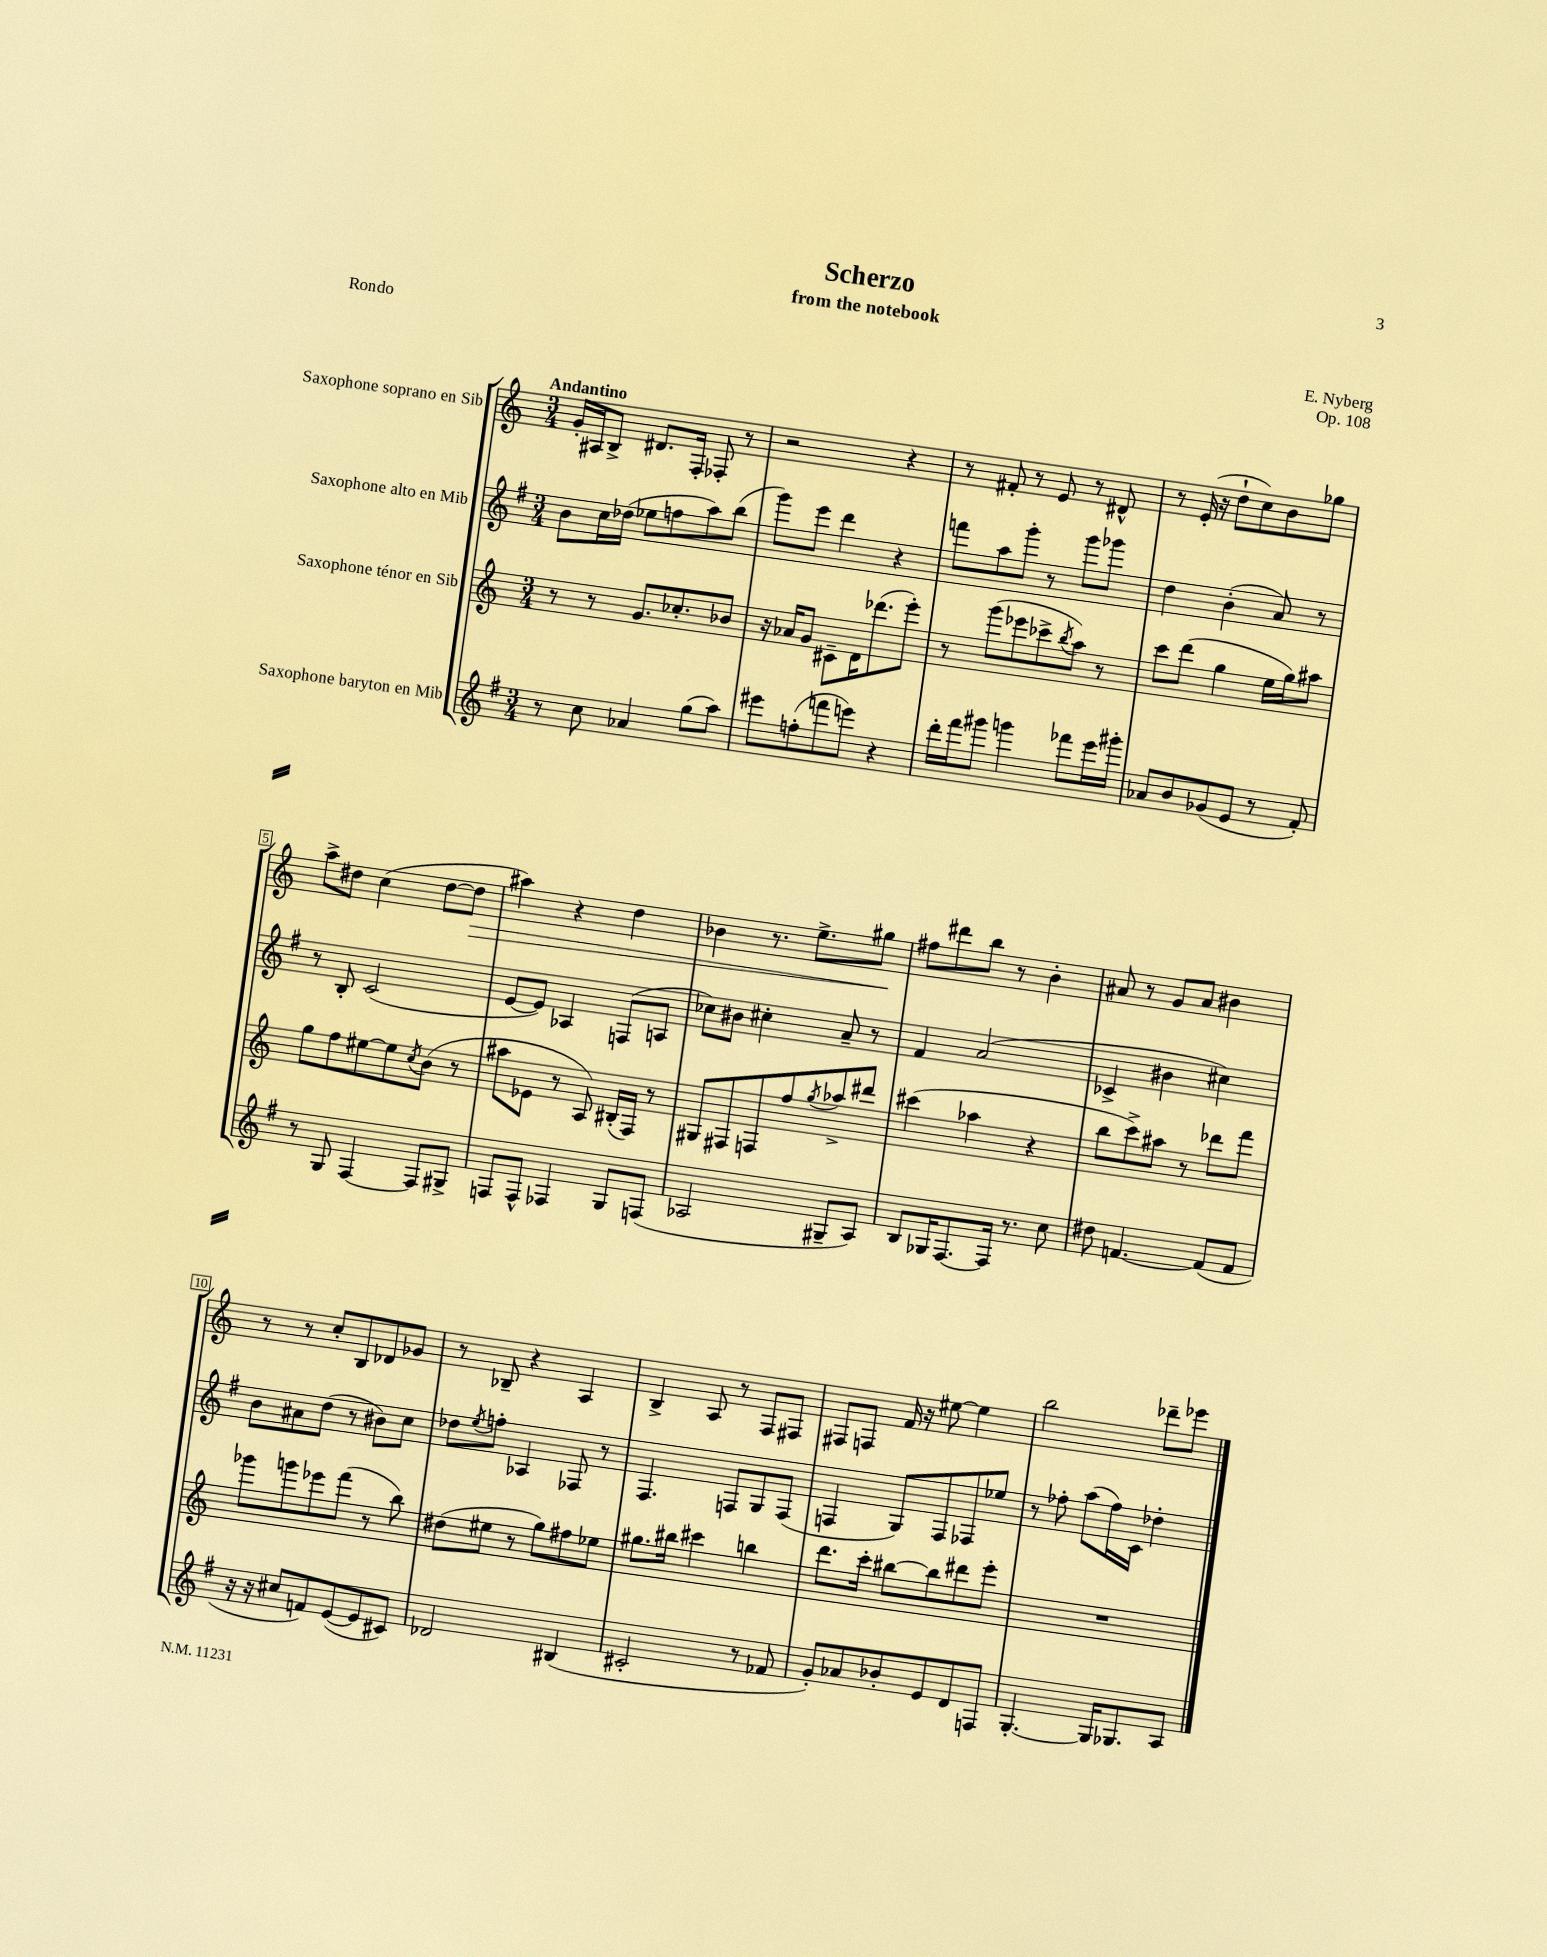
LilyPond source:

\header { title = "Scherzo" composer = "E. Nyberg" subtitle = "from the notebook" opus = "Op. 108" piece = "Rondo" }
<<
\new StaffGroup <<
\new Staff = "s0" \with { instrumentName = "Saxophone soprano en Sib" } {
    \clef treble \key c \major \numericTimeSignature \time 3/4 \tempo "Andantino"
    g'16-. ais16 b8-> dis'8. f16-. fes8-. r8 |
    r2 r4 |
    r8 fis'8-. r8 e'8 r8 dis'8-^ |
    r8 e'16-.( r16 d''8-! c''8) b'8 ges''8 |
    a''8-> dis''8 c''4( dis''8~ dis''8\> |
    ais''4) r4 d''4 |
    bes'4 r8. e''8.-> gis''8\! |
    fis''8 dis'''8 b''8 r8 b'4-. |
    ais'8 r8 g'8 ais'8 bis'4 |
    r8 r8 c''8-. b8 des'8 ges'8 |
    r8 bes8-- r4 a4 |
    b4-> a8 r8 f8 fis8 |
    fis8 f8 f'16 r16 eis''8~ eis''4 |
    b''2 des'''8-- ees'''8 \bar "|." |
}
\new Staff = "s1" \with { instrumentName = "Saxophone alto en Mib" } {
    \clef treble \key g \major \numericTimeSignature \time 3/4
    b'8 c''16 des''16( ees''8 f''8 a''8) b''8( |
    g'''8) e'''8 d'''4 r4 |
    f'''8 a''8 g'''8-. r8 g'''8 ges'''8 |
    d''4 b'4-.( a'8) r8 |
    r8 b8-. c'2( |
    e'8~ e'8) aes4 f8( a8 |
    ces''8) bis'8 cis''4-. a'8-- r8 |
    fis'4 a'2( |
    ces'4-> bis'4 cis''4) |
    b'8 ais'8 d''8( r8 bis'8) c''8 |
    des''8 \acciaccatura { e''8 } f''8-. aes4 fes8 r8 |
    fis4. f8 g8 f8( |
    f4 g8) f8 fes8 ees''8 |
    r8 fes''8-. a''8( fes''16) c'16 des''4-. \bar "|." |
}
\new Staff = "s2" \with { instrumentName = "Saxophone ténor en Sib" } {
    \clef treble \key c \major \numericTimeSignature \time 3/4
    r8 r8 g'8. ces''8.-. bes'8 |
    r16 aes'16 g'8 cis'8-- d'16 des'''8.( e'''8-.) |
    r8 g'''8( ees'''8 ces'''8-> \acciaccatura { b''8 } a''8) r8 |
    c'''8 d'''8( g''4 e''16 g''16) ais''8 |
    g''8 f''8 eis''8~ eis''8 \acciaccatura { c''8 } b'8( r8 |
    ais''8 ees'8 r8 a8) bis16-.( f16) r8 |
    gis8 fis8 f8 f''8 \acciaccatura { g''8 } aes''8-> dis'''8 |
    cis'''4( aes''4 r4 |
    b''8 c'''8->) ais''8 r8 des'''8 f'''8 |
    ges'''8 g'''8 ees'''8 f'''8( r8 b''8) |
    dis''8( eis''8 r8 g''8) fis''8 ees''8 |
    gis''8. bis''16 cis'''4 b''4 |
    d'''8. c'''16-. bis''8~ bis''8 dis'''8 e'''8-. |
    R2. \bar "|." |
}
\new Staff = "s3" \with { instrumentName = "Saxophone baryton en Mib" } {
    \clef treble \key g \major \numericTimeSignature \time 3/4
    r8 c''8 aes'4 g''8( a''8) |
    eis'''8 f''8-.( f'''8 e'''8) r4 |
    d'''16-. fis'''16 gis'''8 g'''4 fes'''8 e'''16 gis'''16-. |
    aes'8 b'8 ges'8( e'8 r8 fis'8-.) |
    r8 g8 fis4~ fis8 gis8-> |
    f8 f8-^ fes4 g8 f8( |
    aes2 gis8-- aes8) |
    b8 ges16 fis8.~ fis16 r8. c''8 |
    dis''8 f'4.~ f'8( f'8 |
    r16 r16 cis''8 f'8) e'8~( e'8 cis'8) |
    des'2 bis4( |
    cis'2-. r8 fes'8 |
    g'8-.) aes'8 bes'8-. e'8 d'8 f8 |
    g4.~-. g16 ges8. a8 \bar "|." |
}
>>
>>
\layout { \context { \Score \override BarNumber.stencil = #(make-stencil-boxer 0.1 0.3 ly:text-interface::print) } }
